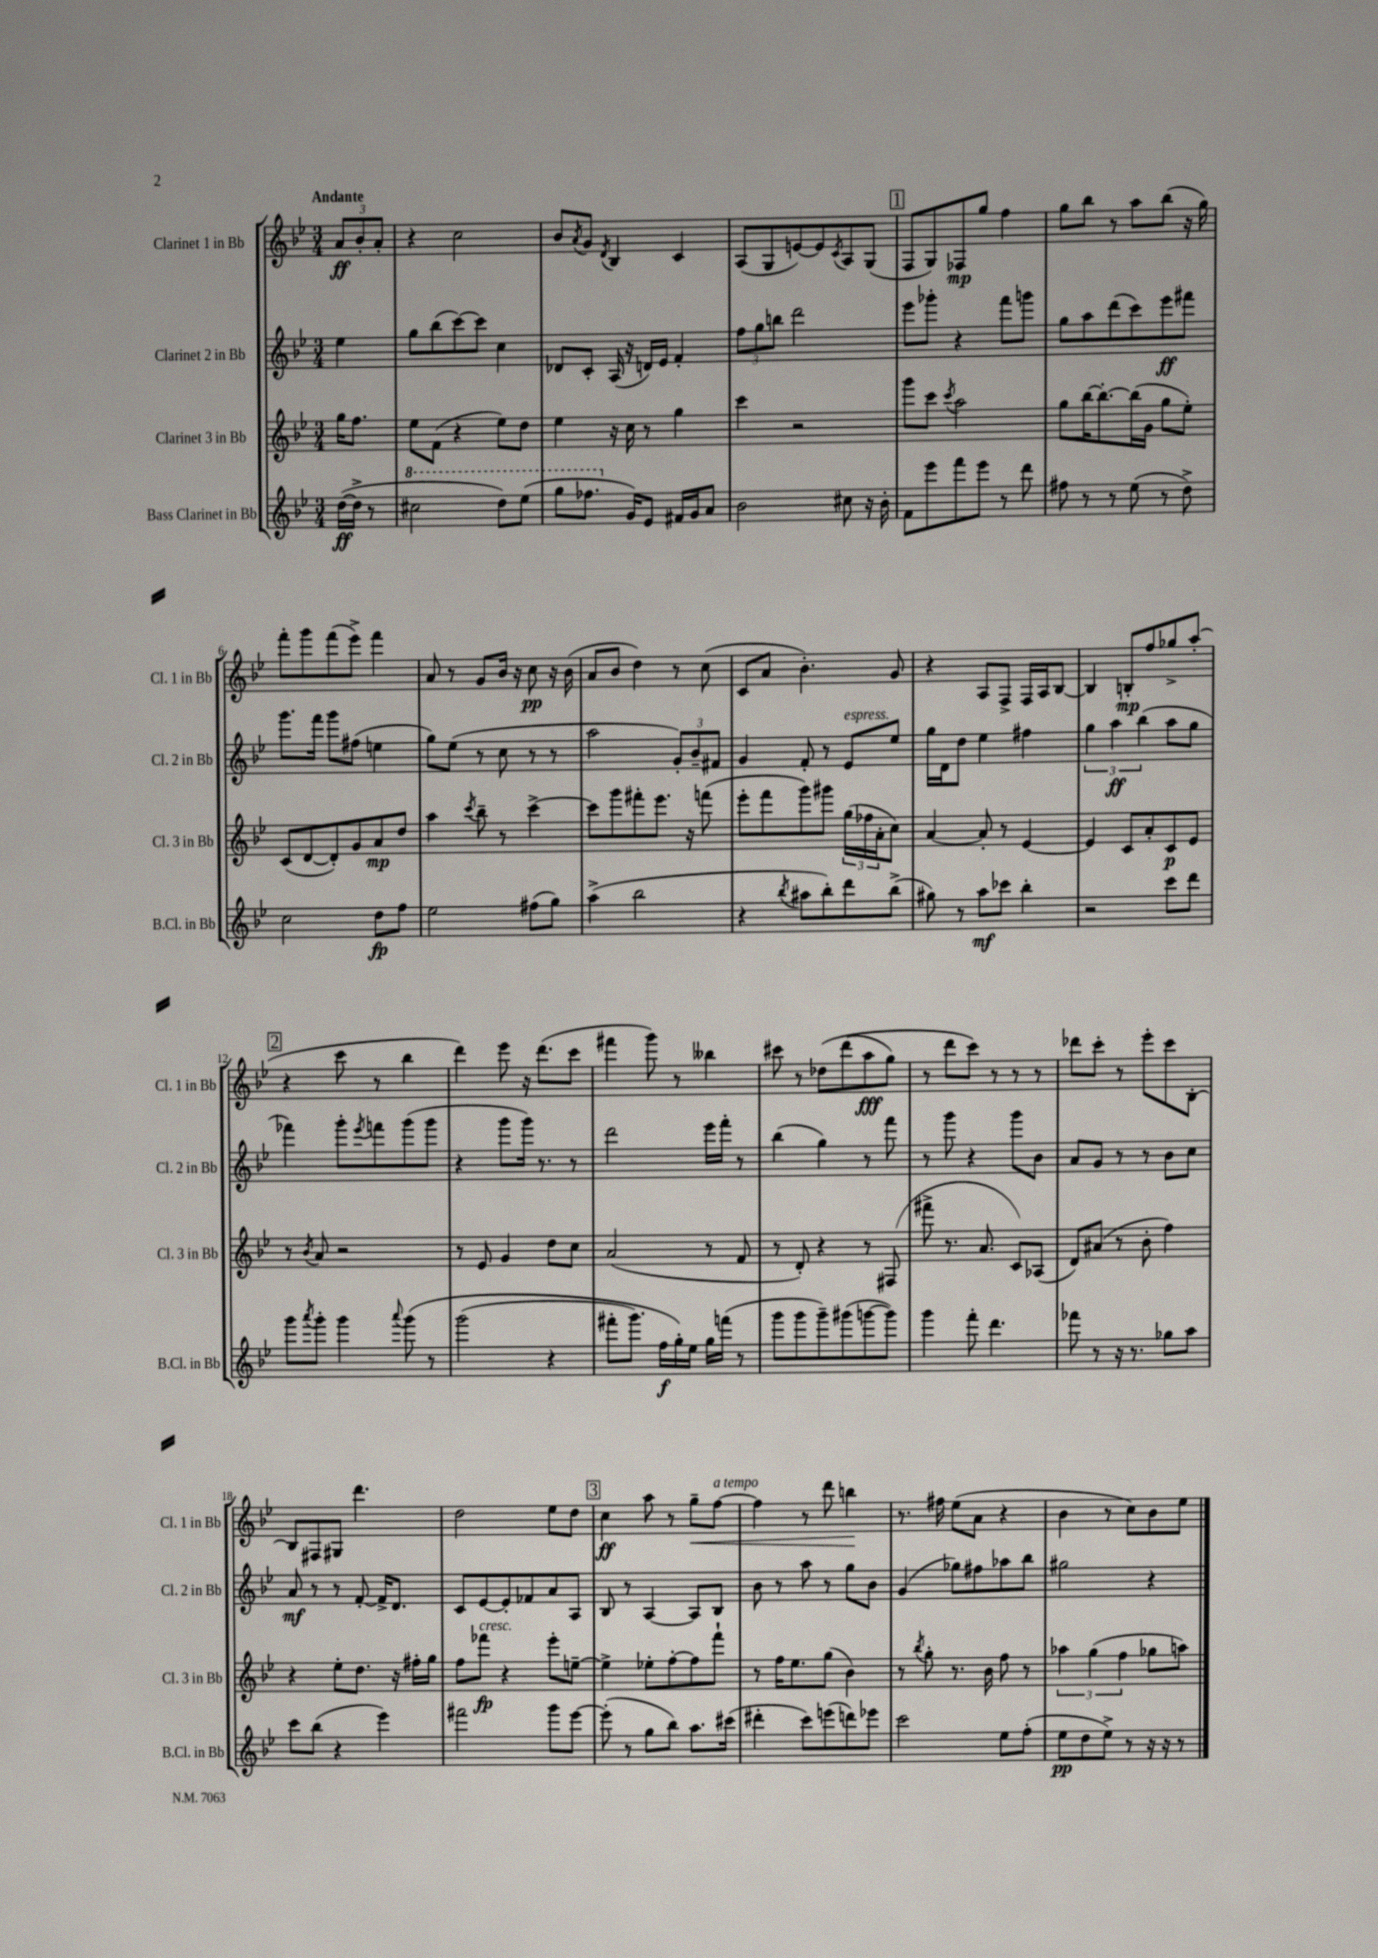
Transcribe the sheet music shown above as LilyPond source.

<<
\new StaffGroup <<
\new Staff = "s0" \with { instrumentName = "Clarinet 1 in Bb" shortInstrumentName = "Cl. 1 in Bb" } {
    \clef treble \key bes \major \numericTimeSignature \time 3/4 \partial 4 \tempo "Andante"
    \tuplet 3/2 { a'8\ff bes'8-. a'8-. } |
    r4 c''2 |
    bes'8 \acciaccatura { a'8 } g'8 \acciaccatura { d'8 } bes4 c'4 |
    a8( g8 e'8~) e'8 \acciaccatura { c'8 } a8 g8( |
    \mark \markup { \box "1" } f8 g8) fes8\mp g''8 f''4 |
    g''8 bes''8 r8 a''8 bes''8( r16 g''16) |
    f'''8-. g'''8 f'''8( ees'''8->) f'''4 |
    a'8 r8 g'8 bes'16 r16 c''8\pp r16 bes'16( |
    a'8 bes'8 d''4) r8 c''8( |
    c'8 a'8 bes'4.-.) g'8 |
    r4 a8 f8-> f16 a16 bes8~ |
    bes4 b8-.\mp f''8 ges''8-> a''8-.( |
    \mark \markup { \box "2" } r4 c'''8 r8 bes''4 |
    d'''4) ees'''8 r16 d'''8.( c'''8 |
    fis'''4 g'''8) r8 beses''4 |
    cis'''8 r8 des''8\( d'''8( a''8\fff g''8) |
    r8 d'''8 c'''8\) r8 r8 r8 |
    des'''8 c'''8-. r8 ees'''8-. c'''8 bes8~-. |
    bes8 fis8 gis8 d'''4. |
    d''2 ees''8 d''8 |
    \mark \markup { \box "3" } c''4\ff a''8 r8 g''8--\< f''8~^\markup { \italic "a tempo" } |
    f''4 r8 d'''8 b''4\! |
    r8. fis''16 ees''8( a'8 r4 |
    bes'4 r8 c''8) bes'8 ees''8 \bar "|." |
}
\new Staff = "s1" \with { instrumentName = "Clarinet 2 in Bb" shortInstrumentName = "Cl. 2 in Bb" } {
    \clef treble \key bes \major \numericTimeSignature \time 3/4 \partial 4
    ees''4 |
    g''8 bes''8( c'''8~) c'''8 c''4 |
    des'8 c'8-. a16( r16 d'16) ees'16 f'4-. |
    \tuplet 3/2 { f''8 g''8 b''8 } d'''2 |
    \mark \markup { \box "1" } ees'''8 ges'''8-. r4 f'''8 g'''8 |
    g''8 a''8 d'''8( c'''8) ees'''8\ff fis'''8 |
    g'''8. f'''16 g'''8 fis''8( e''4 |
    g''8) ees''8( r8 c''8 r8 r8 |
    a''2 \tuplet 3/2 { g'8-.) bes'8-- fis'8 } |
    g'4 f'8-. r8 ees'8^\markup { \italic "espress." } ees''8 |
    g''16 d'16 d''8 ees''4 fis''4 |
    \tuplet 3/2 { g''4 a''4\ff bes''4( } a''8 g''8 |
    \mark \markup { \box "2" } fes'''4) g'''8-. \acciaccatura { ees'''8 } f'''8 g'''8( g'''8 |
    r4 g'''8 g'''16) r8. r8 |
    d'''2 ees'''16 f'''16-. r8 |
    bes''4( g''4) r8 f'''8 |
    r8 g'''8 r4 g'''8 bes'8 |
    a'8 g'8 r8 r8 bes'8 c''8 |
    a'8\mf r8 r8 f'8~-. f'16-> d'8. |
    c'8 ees'8~ ees'8-. fes'8 a'8 a8 |
    \mark \markup { \box "3" } bes8 r8 a4~ a8 bes8 |
    bes'8 r8 a''8 r8 g''8 bes'8 |
    g'4( ges''8) fis''8 aes''8 bes''8 |
    gis''2 r4 \bar "|." |
}
\new Staff = "s2" \with { instrumentName = "Clarinet 3 in Bb" shortInstrumentName = "Cl. 3 in Bb" } {
    \clef treble \key bes \major \numericTimeSignature \time 3/4 \partial 4
    g''16 f''8. |
    ees''8 f'8( r4 ees''8) d''8 |
    ees''4 r16 c''16 r8 g''4 |
    c'''4 r2 |
    \mark \markup { \box "1" } g'''8 c'''8 \acciaccatura { c'''8 } a''2 |
    g''8 bes''16~ bes''8.~-. bes''16( g'16 g''8 ees''8-.) |
    c'8( d'8~ d'8-.) g'8 a'8\mp d''8 |
    a''4 \acciaccatura { c'''8 } bes''8-- r8 c'''4~-> |
    c'''8 g'''8 fis'''8-. ees'''8. r16 f'''8( |
    ees'''8-. f'''8 g'''8) gis'''8 \tuplet 3/2 { g''16( fes''16 a'16-. } c''8) |
    a'4~ a'8-. r8 ees'4~ |
    ees'4 c'8 a'8-. c'8\p ees'8 |
    \mark \markup { \box "2" } r8 \acciaccatura { bes'8 } a'8 r2 |
    r8 ees'8 g'4 d''8 c''8 |
    a'2( r8 f'8 |
    r8 d'8-.) r4 r8 fis8( |
    fis'''8-> r8. a'8. c'8) aes8( |
    d'8) ais'8( r8 bes'8-. f''4) |
    r4 ees''8-. d''8. r16 fis''16-. g''16 |
    f''8 fes'''8\fp^\markup { \italic "cresc." } r4 ees'''8-. e''8~-- |
    \mark \markup { \box "3" } e''4-> ees''8-. f''8~-. f''8 f'''8-! |
    r8 f''16 ees''8. g''8( bes'4) |
    r8 \acciaccatura { bes''8 } g''8-. r8. bes'16 f''8 r8 |
    \tuplet 3/2 { aes''4 g''4( f''4 } ges''8 a''8) \bar "|." |
}
\new Staff = "s3" \with { instrumentName = "Bass Clarinet in Bb" shortInstrumentName = "B.Cl. in Bb" } {
    \clef treble \key bes \major \numericTimeSignature \time 3/4 \partial 4
    d''16~\ff( d''16-> r8 |
    \ottava #1 cis'''2 d'''8) ees'''8( |
    g'''8 fes'''8. \ottava #0 g'16) ees'8 fis'16 g'16 a'8 |
    bes'2 cis''8 r16 bes'16-. |
    \mark \markup { \box "1" } f'8 ees'''8 f'''8 ees'''8 r8 d'''8 |
    fis''8 r8 r8 ees''8( r8 d''8->) |
    c''2 d''8\fp f''8 |
    ees''2 fis''8( g''8) |
    a''4->( bes''2 |
    r4 \acciaccatura { bes''8 } ais''8 bes''8-.) d'''8 bes''8->( |
    gis''8) r8 a''8\mf ces'''8 bes''4-. |
    r2 c'''8 d'''8 |
    \mark \markup { \box "2" } g'''8 \acciaccatura { a'''8 } g'''8-. g'''4 \appoggiatura { a'''8 } g'''8\( r8 |
    g'''2( r4 |
    fis'''8-. g'''8.) f''16\f g''16-.\) ees''16 g''16 f'''16( r8 |
    g'''8 g'''8 g'''8--) gis'''8( g'''8~ g'''8) |
    g'''4 f'''8-. d'''4. |
    fes'''8 r8 r16 r8. ges''8 a''8 |
    c'''8 bes''8( r4 ees'''4) |
    fis'''2 g'''8 ees'''8~ |
    \mark \markup { \box "3" } ees'''8-.( r8 g''8 bes''8) a''8. cis'''16( |
    dis'''4-. c'''8) e'''8( d'''8) ees'''8 |
    c'''2 ees''8 f''8-.( |
    ees''8\pp d''8 ees''8->) r8 r16 r16 r8 \bar "|." |
}
>>
>>
